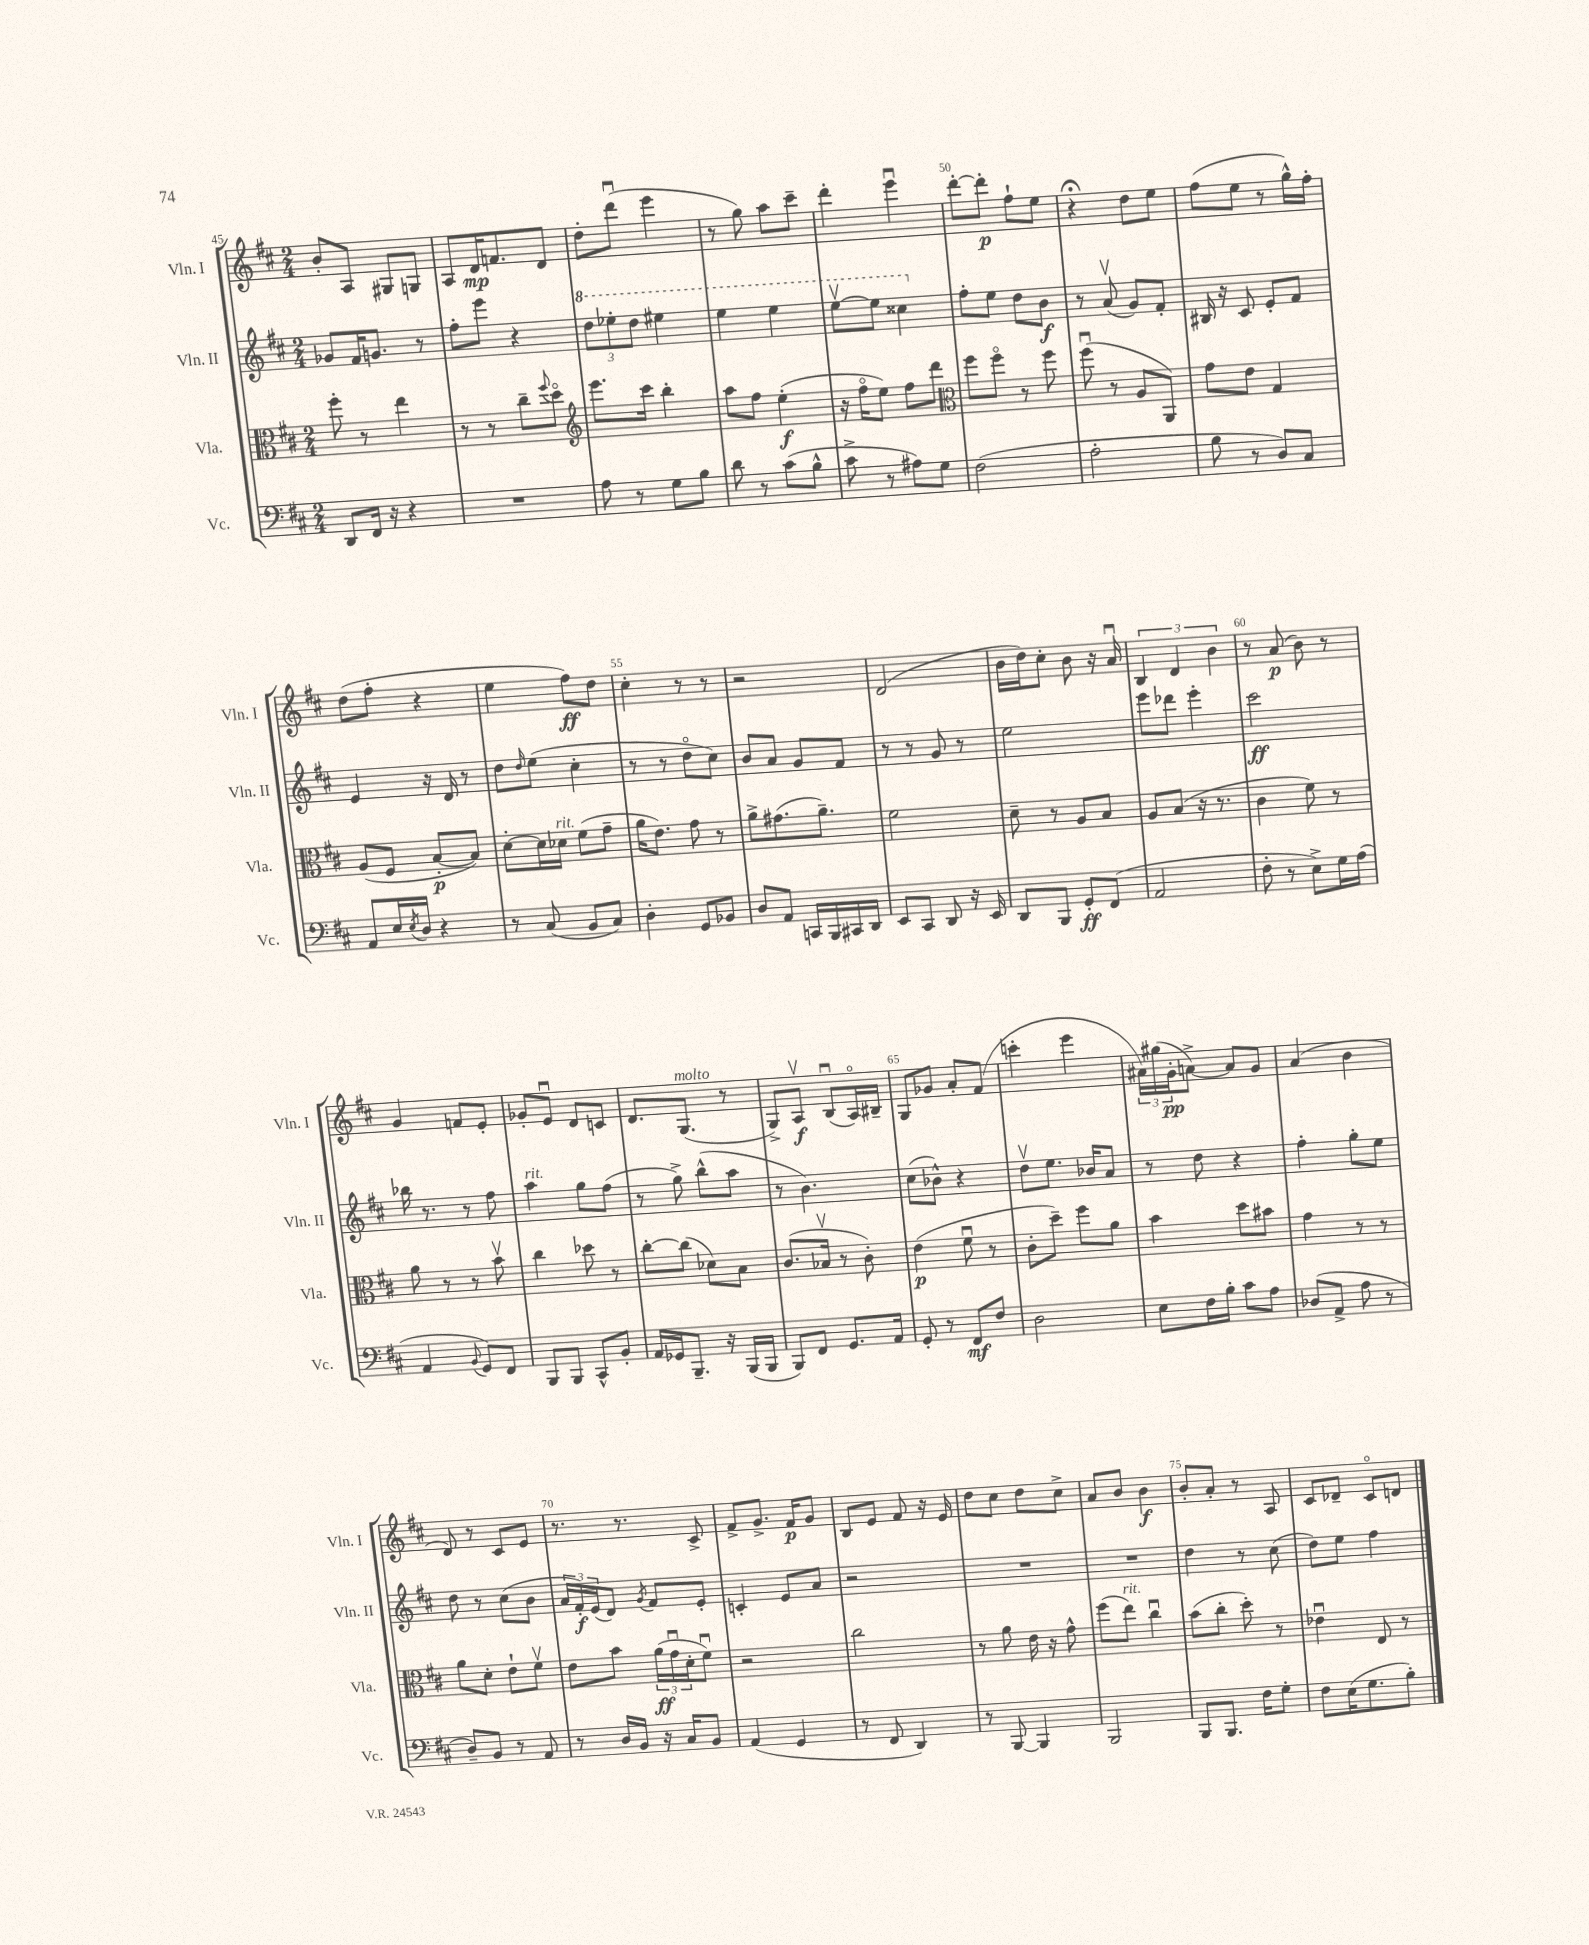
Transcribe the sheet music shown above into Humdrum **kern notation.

**kern	**dynam	**kern	**dynam	**kern	**dynam	**kern	**dynam
*part4	*part4	*part3	*part3	*part2	*part2	*part1	*part1
*staff4	*staff4	*staff3	*staff3	*staff2	*staff2	*staff1	*staff1
*I"Vc.	*	*I"Vla.	*	*I"Vln. II	*	*I"Vln. I	*
*I'Vc.	*	*I'Vla.	*	*I'Vln. II	*	*I'Vln. I	*
*clefF4	*	*clefC3	*	*clefG2	*	*clefG2	*
*k[f#c#]	*	*k[f#c#]	*	*k[f#c#]	*	*k[f#c#]	*
*M2/4	*	*M2/4	*	*M2/4	*	*M2/4	*
=45	=45	=45	=45	=45	=45	=45	=45
8DD/L	.	8ff#'\	.	8g-X/L	.	8b'/L	.
16FF#/Jk	.	8r	.	16f#/K	.	8A/J	.
16r	.	.	.	8.gn/J	.	.	.
4r	.	4ee\	.	.	.	8G#X/L	.
.	.	.	.	8r	.	8Gn/J	.
=46	=46	=46	=46	=46	=46	=46	=46
2r	.	8r	.	8ff#'\L	.	8A/L	.
.	.	8r	.	8eee\J	.	16d/K	mp
.	.	.	.	.	.	8.fn/	.
.	.	8cc#~\L	.	4r	.	.	.
.	.	8qqff#/	.	.	.	.	.
.	.	8dd\J	.	.	.	8d/J	.
=47	=47	=47	=47	=47	=47	=47	=47
*	*	*clefG2	*	*	*	*	*
*	*	*	*	*8va	*	*	*
8A\	.	8.eee\L	.	12ddd\L	.	8dd'\L	.
.	.	.	.	12eee-X'\	.	.	.
8r	.	.	.	.	.	(8dddu\J	.
.	.	.	.	12ddd\J	.	.	.
.	.	16ccc#\Jk	.	.	.	.	.
8G\L	.	4bb'\	.	4eee#X\	.	4eee\	.
8B\J	.	.	.	.	.	.	.
=48	=48	=48	=48	=48	=48	=48	=48
8d\	.	8aa\L	.	4eee\	.	8r	.
8r	.	8ff#\J	.	.	.	8gg\)	.
(8c#\L	.	(4ee'\	f	4eee\	.	8aa\L	.
8B^^\J	.	.	.	.	.	8ccc#~\J	.
=49	=49	=49	=49	=49	=49	=49	=49
8c#^\	.	16r	.	[8eeev\L	.	4ddd'\	.
.	.	16ff#\KL	.	.	.	.	.
8r	.	8ee\J)	.	8eee\J]	.	.	.
8A#X\L)	.	8ff#\L	.	4ccc##X\	.	4eeeu\	.
8G\J	.	8ddd\J	.	.	.	.	.
=50	=50	=50	=50	=50	=50	=50	=50
*	*	*clefC3	*	*	*	*	*
*	*	*	*	*X8va	*	*	*
(2F#\	.	8ff#\L	.	8ff#'\L	.	[8ddd'\L	.
.	.	8ff#\J	.	8ee\J	.	8ddd'\J]	p
.	.	8r	.	8dd\L	.	8ff#`\L	.
.	.	8ff#\	.	8b\J	f	8ee\J	.
=51	=51	=51	=51	=51	=51	=51	=51
2A'\	.	(8ff#u\	.	8r	.	4r;<	.
.	.	8r	.	(8av/	.	.	.
.	.	8A/L	.	8g/L)	.	8dd\L	.
.	.	8AA/J)	.	8f#'/J	.	8ee\J	.
=52	=52	=52	=52	=52	=52	=52	=52
8B\	.	8g\L	.	16B#X/	.	(8ff#\L	.
.	.	.	.	16r	.	.	.
8r	.	8e\J	.	8c#/	.	8ee\J	.
8D/L)	.	4G/	.	8e'/L	.	8r	.
8C#/J	.	.	.	8f#/J	.	16gg^^\LL)	.
.	.	.	.	.	.	16ff#'\JJ	.
!!LO:LB:g=z
=53	=53	=53	=53	=53	=53	=53	=53
8AA/L	.	(8A/L	.	4e/	.	(8dd\L	.
16E/L	.	8F#/J	.	.	.	8ff#'\J	.
8qE/	.	.	.	.	.	.	.
16D/JJ	.	.	.	.	.	.	.
4r	.	[8B'/L	p	16r	.	4r	.
.	.	.	.	16d/	.	.	.
.	.	8B/J])	.	8r	.	.	.
=54	=54	=54	=54	=54	=54	=54	=54
8r	.	[8d'\L	.	8dd\L	.	4ee\	.
.	.	.	.	16qqdd/	.	.	.
(8C#/	.	16d\L]	.	(8ee\J	.	.	.
!	!	!LO:TX:a:i:t=rit.	!	!	!	!	!
.	.	16d-X\JJ	.	.	.	.	.
8BB/L	.	(8f#\L	.	4cc#'\	.	8ff#\L)	ff
8C#/J)	.	8g~\J	.	.	.	8dd\J	.
=55	=55	=55	=55	=55	=55	=55	=55
4D'\	.	16a\KL	.	8r	.	4cc#'\	.
.	.	8.e\J)	.	.	.	.	.
.	.	.	.	8r	.	.	.
8GG/L	.	8g\	.	8dd\L	.	8r	.
8BB-X/J	.	8r	.	8cc#\J)	.	8r	.
=56	=56	=56	=56	=56	=56	=56	=56
8D/L	.	8a^\L	.	8b/L	.	2r	.
8AA/J	.	(8.g#X\	.	8a/J	.	.	.
16CCn/LL	.	.	.	8g/L	.	.	.
16BBB/	.	8.a~\J)	.	.	.	.	.
16CC#X/	.	.	.	8f#/J	.	.	.
16DD/JJ	.	.	.	.	.	.	.
=57	=57	=57	=57	=57	=57	=57	=57
8EE/L	.	2f#\	.	8r	.	(2d/	.
8CC#/J	.	.	.	8r	.	.	.
8DD/	.	.	.	8g/	.	.	.
16r	.	.	.	8r	.	.	.
16EE/	.	.	.	.	.	.	.
=58	=58	=58	=58	=58	=58	=58	=58
8DD/L	.	8d~\	.	2ee\	.	16b\LL	.
.	.	.	.	.	.	16dd\J)	.
8BBB/J	.	8r	.	.	.	8cc#'\J	.
8GG'/L	ff	8A/L	.	.	.	8b\	.
(8FF#/J	.	8B/J	.	.	.	16r	.
.	.	.	.	.	.	16au/	.
=59	=59	=59	=59	=59	=59	=59	=59
2AA/	.	8A/L	.	8eee\L	.	6B/	.
.	.	(8B/J	.	8ddd-X\J	.	.	.
.	.	.	.	.	.	6d/	.
.	.	16r	.	4eee'\	.	.	.
.	.	8.r	.	.	.	.	.
.	.	.	.	.	.	6b\	.
=60	=60	=60	=60	=60	=60	=60	=60
8F#'\	.	4c#\	.	2ccc#\	ff	8r	.
8r	.	.	.	.	.	(8a/	p
8E^\L)	.	8f#\)	.	.	.	8b\)	.
16G\L	.	8r	.	.	.	8r	.
(16A\JJ	.	.	.	.	.	.	.
!!LO:LB:g=z
=61	=61	=61	=61	=61	=61	=61	=61
4AA/	.	8a\	.	16bb-X\	.	4g/	.
.	.	.	.	8.r	.	.	.
.	.	8r	.	.	.	.	.
8qqBB/	.	.	.	.	.	.	.
8GG/L)	.	8r	.	8r	.	8fn/L	.
8FF#/J	.	8bv\	.	8ff#\	.	8e'/J	.
=62	=62	=62	=62	=62	=62	=62	=62
!	!	!	!	!LO:TX:a:i:t=rit.	!	!	!
8BBB/L	.	4cc#\	.	4aa\	.	8g-X'/L	.
8BBB/J	.	.	.	.	.	8eu/J	.
8CC#^^/L	.	8dd-X\	.	8gg\L	.	8d/L	.
8BB'/J	.	8r	.	(8ff#\J	.	8cn/J	.
=63	=63	=63	=63	=63	=63	=63	=63
16AA/LL	.	[8cc#'\L	.	8r	.	8.d/L	.
16GG-X/J	.	.	.	.	.	.	.
8.BBB~/J	.	(8cc#\J]	.	8gg^\)	.	.	.
!	!	!	!	!	!	!LO:TX:a:i:t=molto	!
.	.	.	.	.	.	(8.G/J	.
.	.	8d-X\L)	.	(8bb^^\L	.	.	.
16r	.	.	.	.	.	.	.
(16BBB/LL	.	8B\J	.	8aa\J	.	8r	.
16BBB/JJ	.	.	.	.	.	.	.
=64	=64	=64	=64	=64	=64	=64	=64
8BBB/L)	.	(8.c#/L	.	8r	.	8G^/L)	.
8FF#/J	.	.	.	4.b\)	.	8Av/J	f
.	.	16B-Xv/Jk	.	.	.	.	.
8.GG/L	.	8r	.	.	.	(8Bu/L	.
.	.	8c#'\)	.	.	.	16A/L)	.
16AA/Jk	.	.	.	.	.	16B#X~/JJ	.
=65	=65	=65	=65	=65	=65	=65	=65
8GG'/	.	(4e\	p	(8cc#\L	.	8G/L	.
8r	.	.	.	8b-X^^\J)	.	8g-X/J	.
8FF#/L	mf	8f#u\	.	4r	.	8a'/L	.
8F#/J	.	8r	.	.	.	(8f#/J	.
=66	=66	=66	=66	=66	=66	=66	=66
2D\	.	8c#'\L	.	8ddv\L	.	4cccn'\	.
.	.	8dd~\J)	.	8.ee\J	.	.	.
.	.	8ff#\L	.	.	.	4eee\	.
.	.	.	.	16b-X/KL	.	.	.
.	.	8a\J	.	8a/J	.	.	.
=67	=67	=67	=67	=67	=67	=67	=67
8E\L	.	4b\	.	8r	.	24a#X\LL)	.
.	.	.	.	.	.	(24gg#X\	.
.	.	.	.	.	.	24g'\J	pp
16F#\L	.	.	.	8dd\	.	[8an^\J)	.
16B'\JJ	.	.	.	.	.	.	.
8c#\L	.	8dd\L	.	4r	.	8a/L]	.
8A\J	.	8b#X\J	.	.	.	8g/J	.
=68	=68	=68	=68	=68	=68	=68	=68
(8D-X/L	.	4g\	.	4ff#'\	.	(4a/	.
8AA^/J	.	.	.	.	.	.	.
8A\	.	8r	.	8gg'\L	.	4b\	.
8r	.	8r	.	8ee\J	.	.	.
!!LO:LB:g=z
=69	=69	=69	=69	=69	=69	=69	=69
8D~/L)	.	8a\L	.	8dd\	.	8d/)	.
8BB/J	.	8d'\J	.	8r	.	8r	.
8r	.	8e`\L	.	(8cc#\L	.	8c#/L	.
8AA/	.	8f#v\J	.	8b\J	.	8e/J	.
=70	=70	=70	=70	=70	=70	=70	=70
8r	.	8e\L	.	24a/LL	.	8.r	.
.	.	.	.	24f#'/)	f	.	.
.	.	.	.	(24e/J	.	.	.
16D/LL	.	8b\J	.	8d/J)	.	.	.
16BB/JJ	.	.	.	.	.	8.r	.
.	.	.	.	8qg/	.	.	.
16r	.	(24a\LL	ff	8f#/L	.	.	.
.	.	24gu\	.	.	.	.	.
16C#/KL	.	.	.	.	.	.	.
.	.	24d'\J	.	.	.	.	.
8BB/J	.	8f#u\J)	.	8e'/J	.	8c#^/	.
=71	=71	=71	=71	=71	=71	=71	=71
(4AA/	.	2r	.	4cn'/	.	8f#^/L	.
.	.	.	.	.	.	8.g^/J	.
4GG/	.	.	.	8e/L	.	.	.
.	.	.	.	.	.	16f#/KL	p
.	.	.	.	8a/J	.	8g/J	.
=72	=72	=72	=72	=72	=72	=72	=72
8r	.	2cc#\	.	2r	.	8B/L	.
8FF#/	.	.	.	.	.	8e/J	.
4DD/)	.	.	.	.	.	8f#/	.
.	.	.	.	.	.	16r	.
.	.	.	.	.	.	16e/	.
=73	=73	=73	=73	=73	=73	=73	=73
8r	.	8r	.	2r	.	8dd\L	.
[8BBB/	.	8a\	.	.	.	8cc#\J	.
4BBB/]	.	16e\	.	.	.	8dd\L	.
.	.	16r	.	.	.	.	.
.	.	8g^^\	.	.	.	8cc#^\J	.
=74	=74	=74	=74	=74	=74	=74	=74
2BBB/	.	(8ff#\L	.	2r	.	8a/L	.
!	!	!LO:TX:a:i:t=rit.	!	!	!	!	!
.	.	8ee\J)	.	.	.	8b/J	.
.	.	4cc#u\	.	.	.	4b\	f
=75	=75	=75	=75	=75	=75	=75	=75
8BBB/L	.	(8b\L	.	4dd\	.	8b'/L	.
8.BBB/J	.	8cc#'\J	.	.	.	8a'/J	.
.	.	8dd'\)	.	8r	.	8r	.
16F#\KL	.	.	.	.	.	.	.
8G'\J	.	8r	.	(8cc#\	.	8A/	.
=76	=76	=76	=76	=76	=76	=76	=76
8F#\L	.	4e-Xu\	.	8dd\L)	.	8c#/L	.
(16E\K	.	.	.	8ee\J	.	8d-X~/J	.
8.G\	.	.	.	.	.	.	.
.	.	8E/	.	4ff#\	.	8c#/L	.
8B'\J)	.	8r	.	.	.	8dn/J	.
==	==	==	==	==	==	==	==
*-	*-	*-	*-	*-	*-	*-	*-
